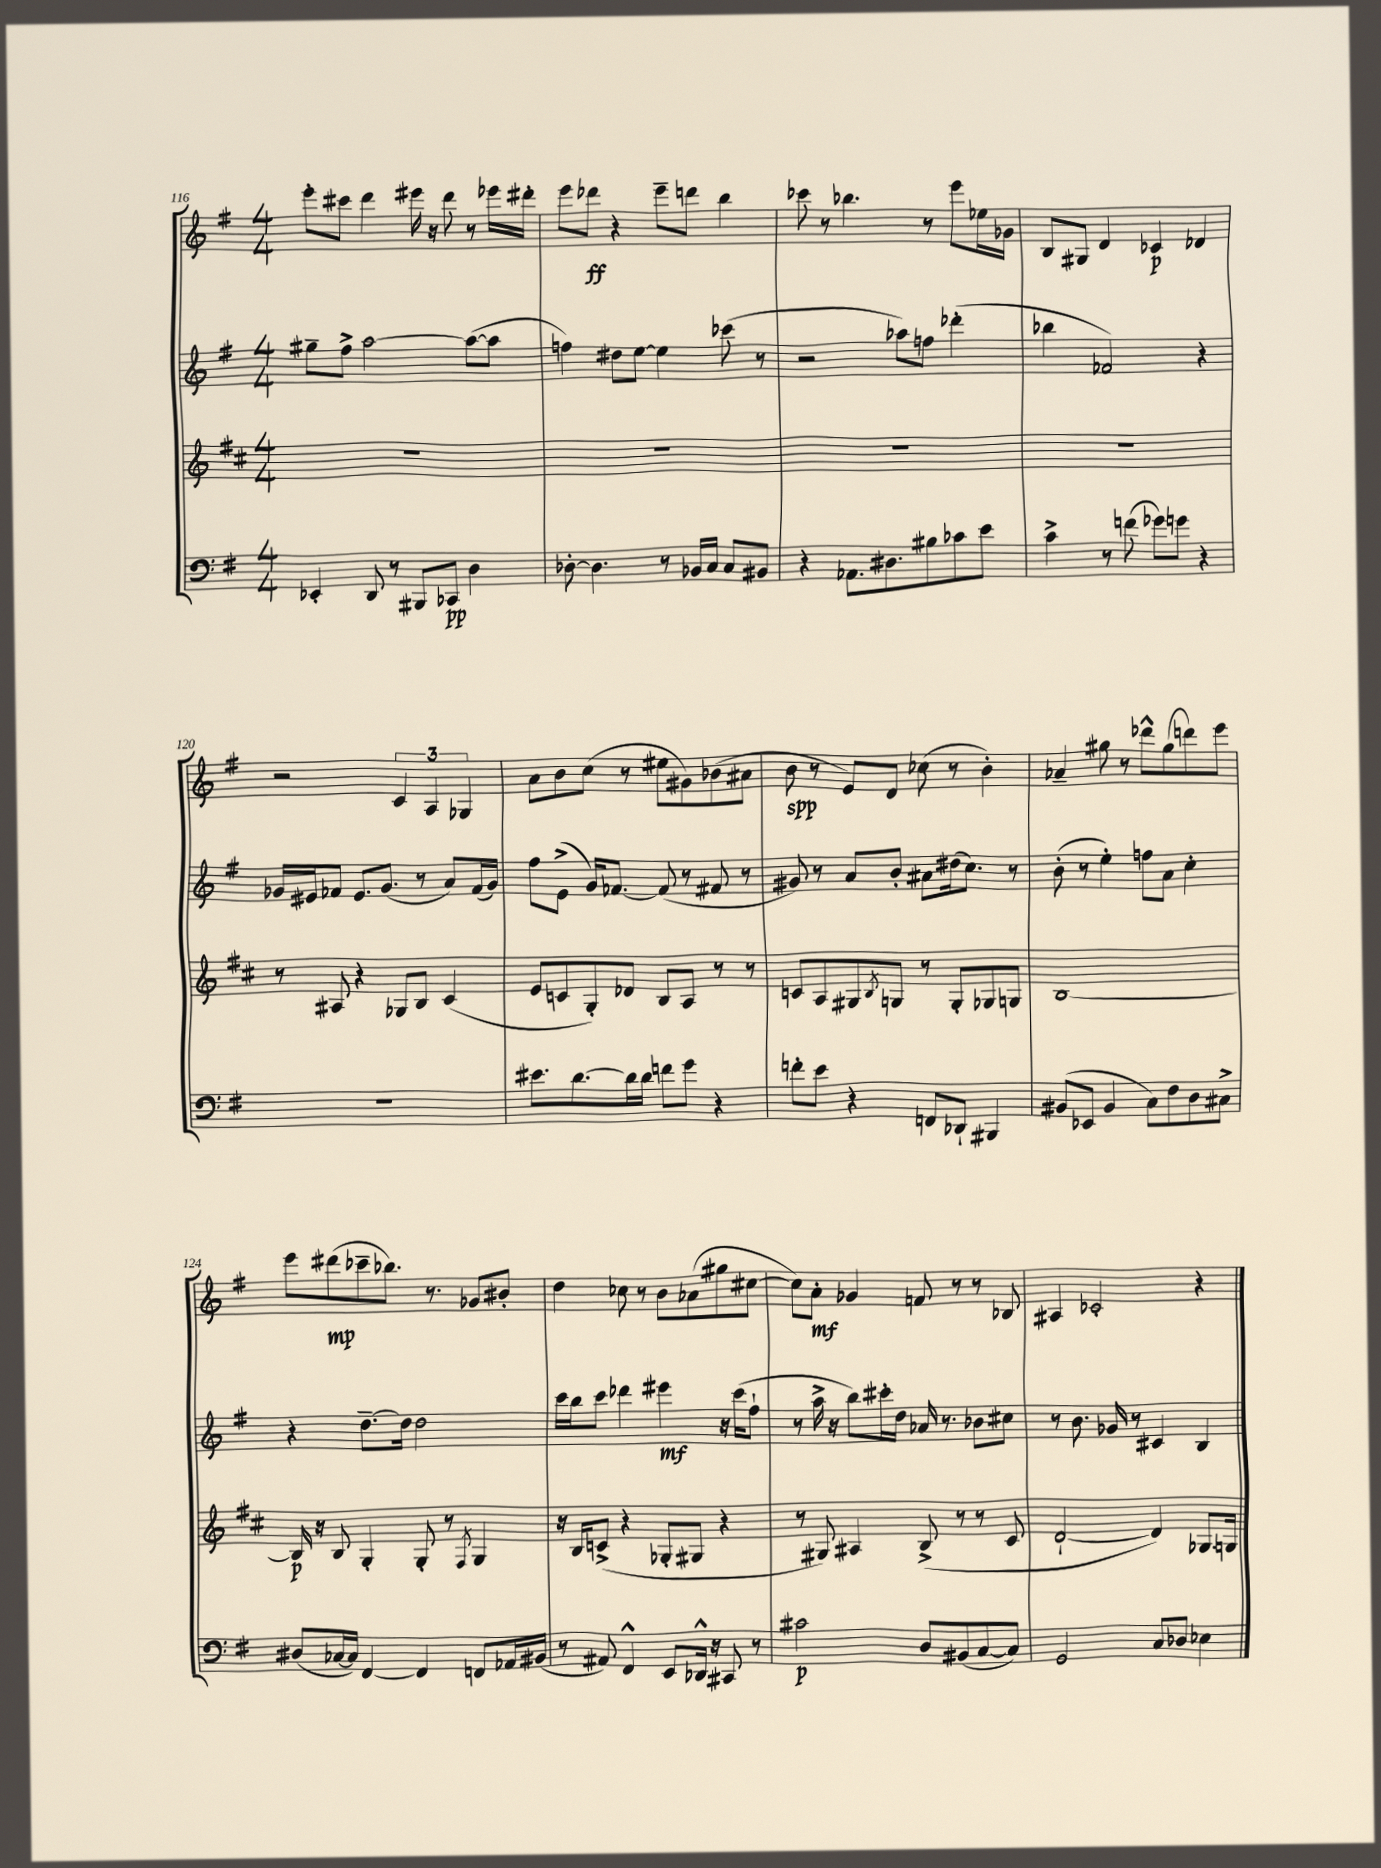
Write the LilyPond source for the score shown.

<<
\new StaffGroup <<
\new Staff = "s0" {
    \clef treble \key g \major \numericTimeSignature \time 4/4
    e'''8-. cis'''8 d'''4 eis'''16 r16 d'''8 r8 ees'''16 dis'''16-. |
    e'''8 des'''8\ff r4 e'''8-- d'''8 b''4 |
    ces'''8 r8 bes''4. r8 e'''8 ees''16 ges'16 |
    b8 gis8 d'4 ces'4\p des'4 |
    r2 \tuplet 3/2 { c'4 a4 ges4 } |
    a'8 b'8 c''8( r8 eis''8 gis'8) bes'8( ais'8 |
    b'8\spp r8 e'8) d'8 ces''8( r8 b'4-.) |
    aes'4-- gis''8 r8 des'''8-^ gis''8( d'''8) e'''8 |
    e'''8 dis'''8\mp( ces'''8-- bes''8.) r8. ges'8 bis'8-. |
    d''4 ces''8 r8 b'8 aes'8( gis''8 cis''8~ |
    cis''8) a'8-.\mf ges'4 f'8 r8 r8 bes8 |
    ais4 ces'2-. r4 \bar "|." |
}
\new Staff = "s1" {
    \clef treble \key g \major \numericTimeSignature \time 4/4
    gis''8-- fis''8-> a''2~ a''8~( a''8 |
    f''4) dis''8 e''8~ e''4 ces'''8( r8 |
    r2 aes''8) f''8 des'''4-.( |
    bes''4 fes'2) r4 |
    ges'16 eis'16 fes'8 eis'8. ges'8.( r8 a'8) fes'16( ges'16) |
    fis''8 e'8->( g'16) fes'8.~ fes'8( r8 fis'8 r8 |
    gis'8) r8 a'8 b'8-. ais'8 dis''16( c''8.) r8 |
    b'8-.( r8 e''4-.) f''8 a'8 c''4-. |
    r4 d''8.~-- d''16 d''2 |
    c'''16 b''16 c'''8 des'''4 eis'''4\mf r16 c'''16( fis''8-! |
    r8 a''16-> r16 b''8) cis'''16-. d''16 aes'16 r8. bes'8 cis''8 |
    r8 b'8. ges'16 r8 cis'4 b4 \bar "|." |
}
\new Staff = "s2" {
    \clef treble \key d \major \numericTimeSignature \time 4/4
    R1 |
    R1 |
    R1 |
    R1 |
    r8 ais8 r4 ges8 b8 cis'4( |
    e'8 c'8 g8-.) des'8 b8 a8 r8 r8 |
    c'8 a8 gis8 \acciaccatura { b8 } g8 r8 g8-. ges8 g8 |
    b1~ |
    b16\p r16 b8 g4-. g8-. r8 \acciaccatura { fis8 } g4 |
    r16 b16 c'8->( r4 ges8-. gis8 r4 |
    r8 gis8) ais4 b8->( r8 r8 cis'8 |
    d'2~-! d'4) ges8. g16 \bar "|." |
}
\new Staff = "s3" {
    \clef bass \key g \major \numericTimeSignature \time 4/4
    ees,4-. d,8 r8 bis,,8 ces,8\pp d4 |
    des8~-. des4. r8 bes,16 c16 c8 bis,8 |
    r4 aes,8. dis8. bis8 ces'8 e'8 |
    c'4-> r8 f'8( ges'8) g'8 r4 |
    R1 |
    eis'8. d'8.~ d'16 d'16 f'8 g'8 r4 |
    f'8-. e'8 r4 f,8 des,8-! bis,,4 |
    bis,8( ees,8 bis,4 c8) fis8 d8 cis8-> |
    dis8( ces16~ ces16) fis,4~ fis,4 f,8 aes,16 bis,16( |
    r8 ais,8) fis,4-^ e,8 des,16-^ r16 cis,8 r8 |
    cis'2\p d8 bis,8( c8~ c8) |
    g,2 c8 des8 ees4 \bar "|." |
}
>>
>>
\layout { \context { \Score currentBarNumber = #116 } }
